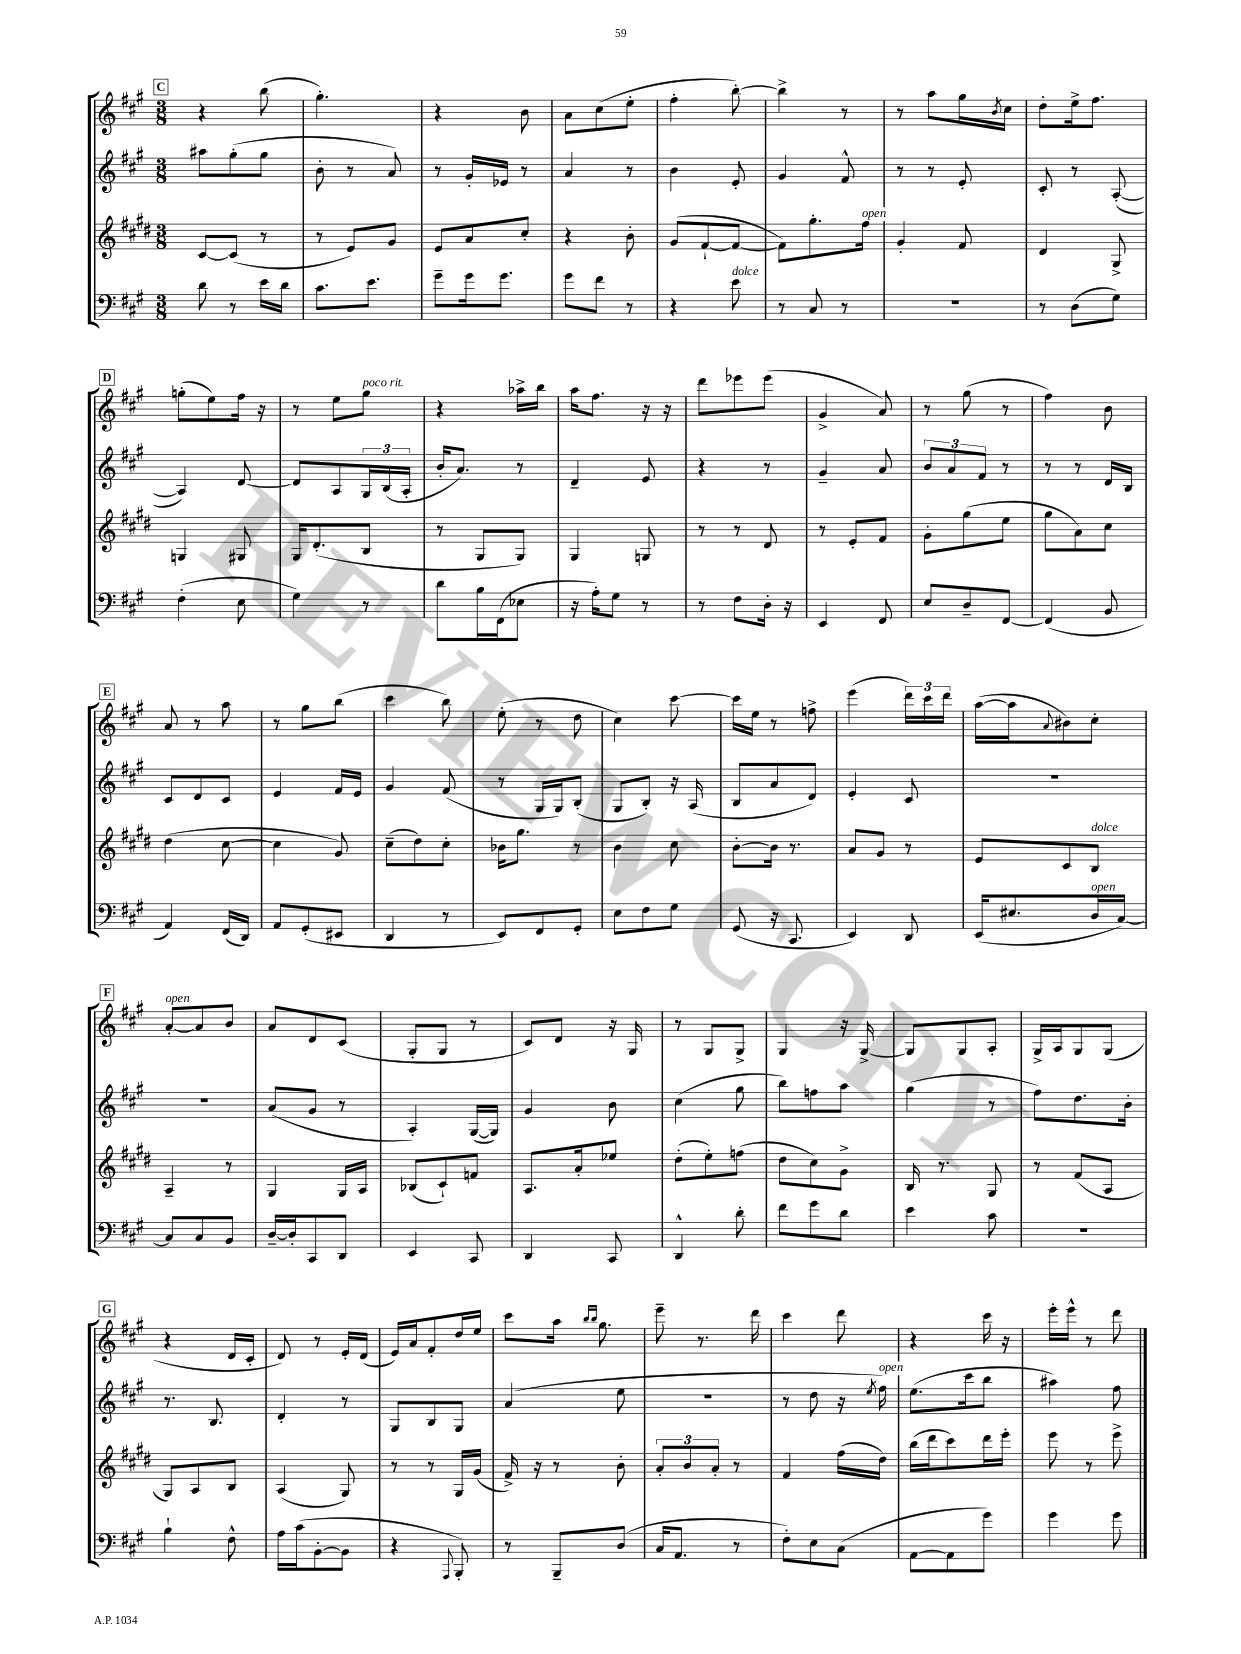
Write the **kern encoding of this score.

**kern	**kern	**kern	**kern
*staff4	*staff3	*staff2	*staff1
*clefF4	*clefG2	*clefG2	*clefG2
*k[f#c#g#]	*k[f#c#g#d#]	*k[f#c#g#]	*k[f#c#g#]
*M3/8	*M3/8	*M3/8	*M3/8
8d	[8c#	8aa#	4r
8r	(8c#]	(8gg#'	.
16e	8r	8gg#	(8bb
16d	.	.	.
=	=	=	=
8.c#	8r	8b'	4.gg#')
.	8e)	8r	.
8.e	.	.	.
.	8g#	8a)	.
=	=	=	=
8g#~	8e	8r	4r
16g#	8a	16g#'	.
8.g#	.	16e-	.
.	8cc#'	8r	8b
=	=	=	=
8g#	4r	4a	8a
8f#	.	.	(8cc#
8r	8b'	8r	8ee'
=	=	=	=
4r	(8g#	4b	4ff#'
.	[8f#`	.	.
8e	8f#_	8e'	[8bb')
=	=	=	=
8r	8f#])	4g#	4bb^]
8C#	8.gg#'	.	.
8r	.	8f#^^	8r
.	16ff#	.	.
=	=	=	=
4.r	4g#'	8r	8r
.	.	8r	8aa
.	8f#	8e'	16gg#
.	.	.	8qb
.	.	.	16cc#
=	=	=	=
8r	4d#	8c#'	8dd'
(8D	.	8r	16ee^
.	.	.	8.ff#
8G#)	8G#^	([8A'	.
=	=	=	=
(4F#'	4G	4A])	(8gg'
.	.	.	8ee)
8E	8G#	[8d	16ff#
.	.	.	16r
=	=	=	=
4G#)	16G#	8d]	8r
.	(8.d#'	.	.
.	.	8A	8ee
8r	8B	24G#	8gg#
.	.	(24B	.
.	.	24A'	.
=	=	=	=
8d	8r	16b'	4r
.	.	8.a)	.
16B	8G#	.	.
(16FF#	.	.	.
8E-	8G#)	8r	16aa-^
.	.	.	16bb
=	=	=	=
16r	4G#	4d~	16aa
16A')	.	.	8.ff#
8G#	.	.	.
8r	8G	8e	16r
.	.	.	16r
=	=	=	=
8r	8r	4r	8ddd
8F#	8r	.	8eee-
16D'	8d#	8r	(8eee-
16r	.	.	.
=	=	=	=
4EE	8r	4g#~	4g#^
.	8e'	.	.
8FF#	8f#	8a	8a)
=	=	=	=
8E	8g#'	12b	8r
.	.	12a	.
8D~	(8gg#	.	(8gg#
.	.	12f#	.
[8FF#	8ee	8r	8r
=	=	=	=
(4FF#]	8gg#	8r	4ff#)
.	8a)	8r	.
8BB	8cc#	16d	8b
.	.	16B	.
=	=	=	=
4AA)	(4dd#	8c#	8a
.	.	8d	8r
(16FF#	[8cc#	8c#	8aa
16DD)	.	.	.
=	=	=	=
8AA	4cc#]	4e	8r
(8GG#'	.	.	8gg#
8EE#	8g#)	16f#	(8bb
.	.	16e	.
=	=	=	=
4DD	(8cc#~	4g#	4ccc#
.	8dd#)	.	.
8r	8cc#'	(8f#	8bb)
=	=	=	=
8EE)	16b-	8r	(8ee'
.	8.gg#	.	.
8FF#	.	16G#	8r
.	.	16G#)	.
8GG#'	8r	(8B'	8dd
=	=	=	=
8E	4b	8G#	4cc#)
8F#	.	8B')	.
8G#	8cc#	16r	[8ccc#
.	.	(16A	.
=	=	=	=
(8GG#	[8b'	8B	16ccc#]
.	.	.	16ee
16r	16b]	8a	8r
8.CC#	8.r	.	.
.	.	8d)	8ff^
=	=	=	=
4EE)	8a	4e'	(4eee
.	8g#	.	.
8DD	8r	8c#	24ddd)
.	.	.	24ccc#
.	.	.	24ddd
=	=	=	=
(16EE	8e	4.r	([16aa
8.E#	.	.	16aa]
.	.	.	8qqa
.	8c#	.	8b#)
16D	8B	.	8cc#'
[16C#)	.	.	.
=	=	=	=
8C#]	4A~	4.r	[8a'
8C#	.	.	8a]
8BB	8r	.	8b
=	=	=	=
[16D~	4G#	(8a	8a
16D']	.	.	.
8CC#	.	8g#	8d
8DD	16G#	8r	(8c#
.	16A	.	.
=	=	=	=
4EE	(8B-	4A')	8G#'
.	8c#`)	.	8G#
8CC#	8f	([16G#	8r
.	.	16G#])	.
=	=	=	=
4DD	8.A	4g#	8c#)
.	.	.	8d
.	16a'	.	.
8CC#	8ee-	8b	16r
.	.	.	16G#
=	=	=	=
4DD^^	(8dd#'	(4cc#	8r
.	8ee')	.	8G#
8d'	(8ff	8gg#	8G#^
=	=	=	=
8f#	8dd#	8bb)	4G#
8g#	8cc#)	8ff	.
8d	8g#^	8aa	16r
.	.	.	[16G#^
=	=	=	=
4e	16B	(4gg#	8G#]
.	8.r	.	.
.	.	.	8G#
8c#	8G#	8r	8A'
=	=	=	=
4.r	8r	8ff#)	16G#^
.	.	.	16A
.	(8f#	8.dd	8G#
.	8A	.	(8G#
.	.	16b'	.
=	=	=	=
4B`	8G#)	8.r	4r
.	8A	.	.
.	.	8.B	.
8F#^^	8B	.	16d
.	.	.	16c#'
=	=	=	=
16A	(4A	4d'	8d)
(16c#	.	.	.
[8BB'	.	.	8r
8BB]	8G#)	8r	16e'
.	.	.	(16d
=	=	=	=
4r	8r	8G#	16e)
.	.	.	16a
.	8r	8B	8f#'
8qqAAA	.	.	.
8BBB')	16G#	8G#	16dd
.	(16g#	.	16ee
=	=	=	=
8r	16f#^)	(4a	8ccc#
.	16r	.	.
8BBB~	8r	.	16aa
.	.	.	16qqbb
.	.	.	16qqbb
.	.	.	8.gg#
(8D	8b'	8ee	.
=	=	=	=
16C#	12a'	4.r	8eee~
8.AA	.	.	.
.	12b	.	.
.	.	.	8.r
.	12a'	.	.
8r	8r	.	.
.	.	.	16ddd
=	=	=	=
8F#')	4f#	8r	4ccc#
8E	.	8dd	.
(8C#	(16ff#	16r	8ddd
.	.	8qee	.
.	16dd#)	16ff#)	.
=	=	=	=
[8AA	(16bb	(8.ee	4r
.	16ddd#	.	.
8AA]	8ccc#)	.	.
.	.	16ccc#	.
8g#)	16ddd#	8bb	16ccc#
.	16eee'	.	16r
=	=	=	=
4g#	8eee	4aa#)	16eee'
.	.	.	16eee^^
.	8r	.	8r
8g#	8eee^	8ff#	8ddd
==	==	==	==
*-	*-	*-	*-
